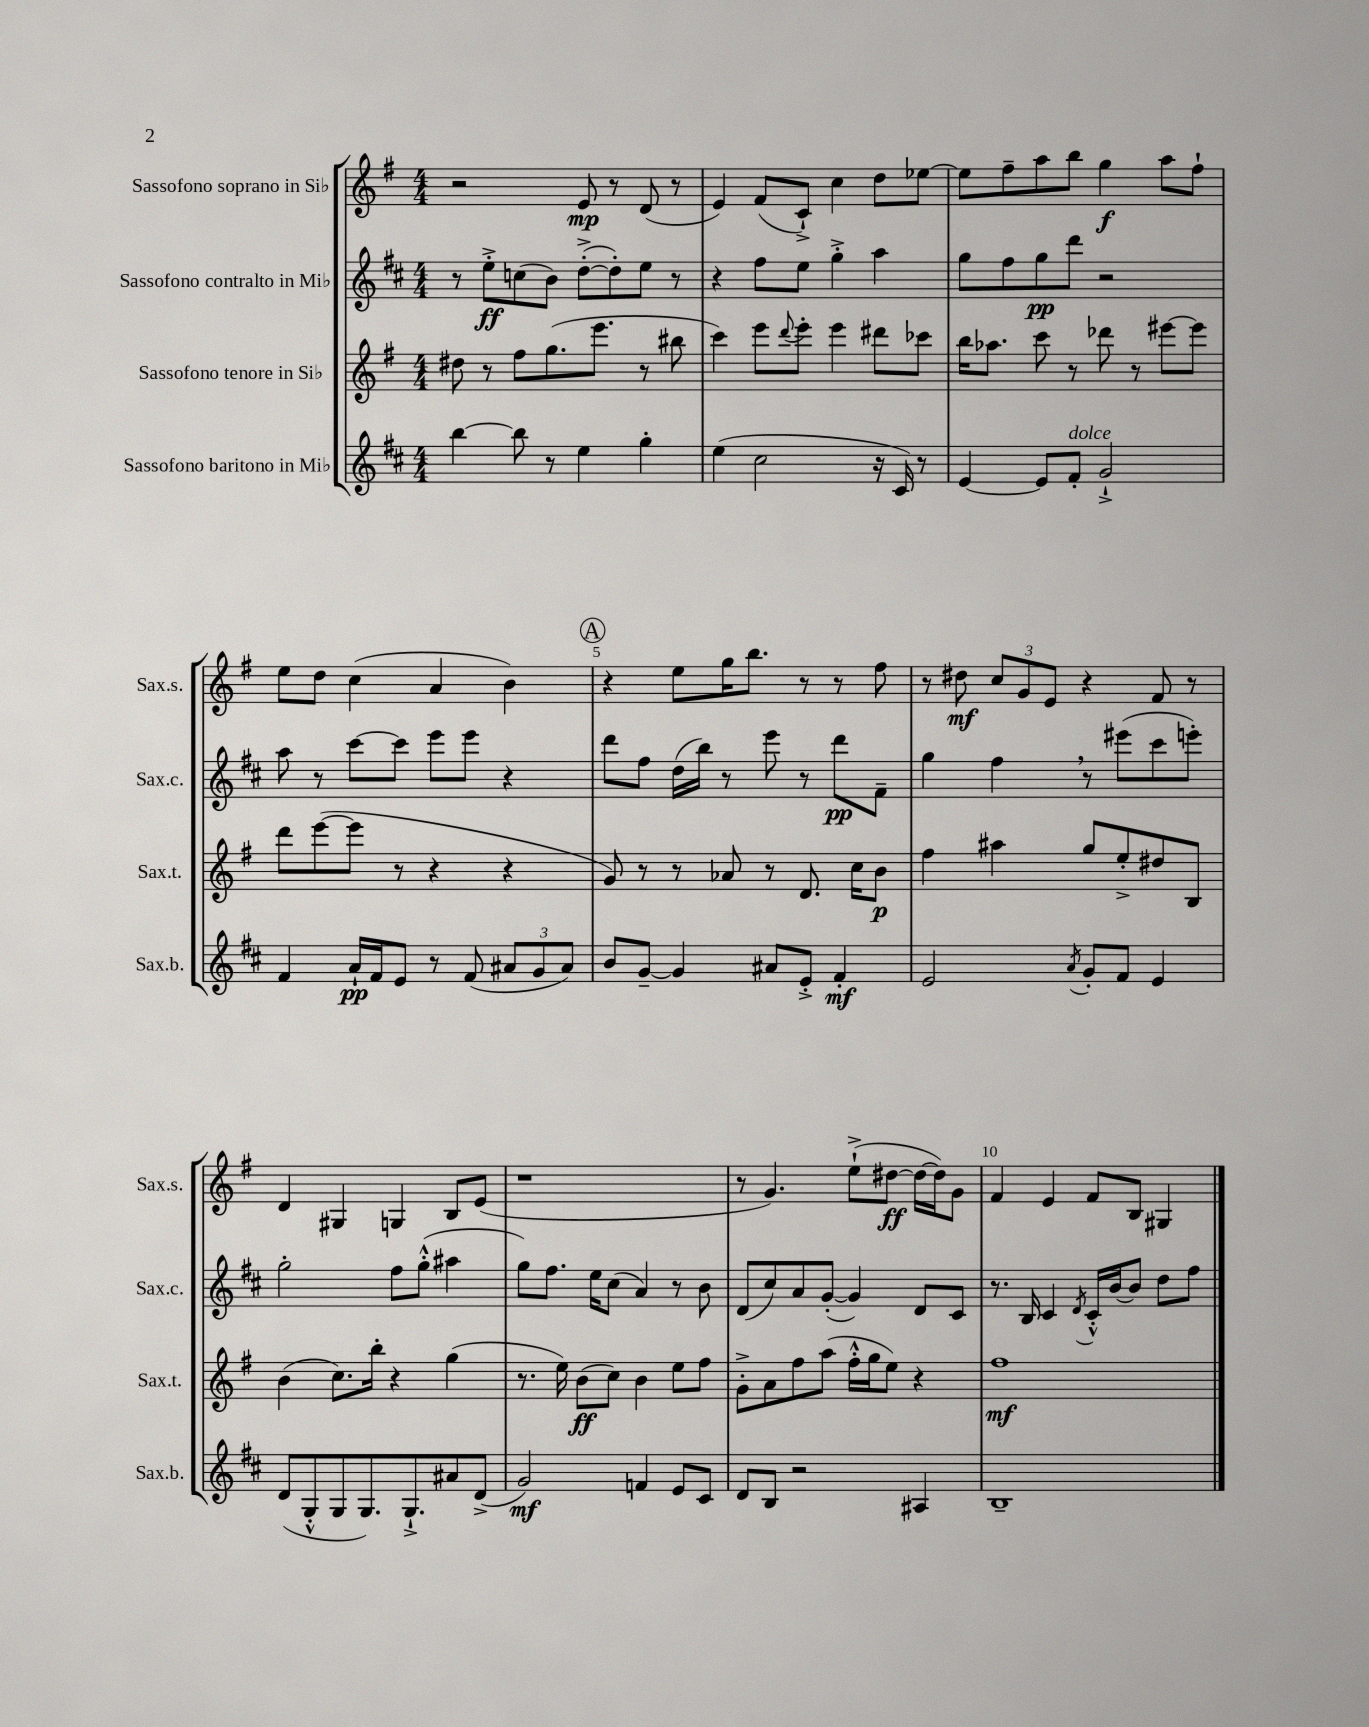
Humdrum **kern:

**kern	**dynam	**kern	**dynam	**kern	**dynam	**kern	**dynam
*part4	*part4	*part3	*part3	*part2	*part2	*part1	*part1
*staff4	*staff4	*staff3	*staff3	*staff2	*staff2	*staff1	*staff1
*I"Sassofono baritono in Mi♭	*	*I"Sassofono tenore in Si♭	*	*I"Sassofono contralto in Mi♭	*	*I"Sassofono soprano in Si♭	*
*I'Sax.b.	*	*I'Sax.t.	*	*I'Sax.c.	*	*I'Sax.s.	*
*clefG2	*	*clefG2	*	*clefG2	*	*clefG2	*
*k[f#c#]	*	*k[f#]	*	*k[f#c#]	*	*k[f#]	*
*M4/4	*	*M4/4	*	*M4/4	*	*M4/4	*
=1	=1	=1	=1	=1	=1	=1	=1
[4bb\	.	8dd#X\	.	8r	.	2r	.
.	.	8r	.	8ee'^\L	ff	.	.
8bb\]	.	8ff#\L	.	(8ccn\	.	.	.
8r	.	(8.gg\	.	8b\J)	.	.	.
4ee\	.	.	.	([8dd'^\L	.	8e/	mp
.	.	8.eee\J	.	.	.	.	.
.	.	.	.	8dd'\])	.	8r	.
4gg'\	.	8r	.	8ee\J	.	(8d/	.
.	.	8bb#X\	.	8r	.	8r	.
=2	=2	=2	=2	=2	=2	=2	=2
(4ee\	.	4ccc\)	.	4r	.	4e/)	.
2cc#\	.	8eee\L	.	8ff#\L	.	(8f#/L	.
.	.	8qqddd/	.	.	.	.	.
.	.	8eee'\J	.	8ee\J	.	8c`^/J)	.
.	.	4eee\	.	4gg'^\	.	4cc\	.
16r	.	8ddd#X\L	.	4aa\	.	8dd\L	.
16c#/)	.	.	.	.	.	.	.
8r	.	8ccc-X\J	.	.	.	[8ee-X\J	.
=3	=3	=3	=3	=3	=3	=3	=3
[4e/	.	16bb\KL	.	8gg\L	.	8ee-\L]	.
.	.	8.aa-X\J	.	.	.	.	.
.	.	.	.	8ff#\	.	8ff#~\	.
8e/L]	.	8ccc\	.	8gg\	pp	8aa\	.
!LO:TX:a:i:t=dolce	!	!	!	!	!	!	!
8f#'/J	.	8r	.	8ddd\J	.	8bb\J	.
2g`^/	.	8ddd-X\	.	2r	.	4gg\	f
.	.	8r	.	.	.	.	.
.	.	[8eee#X\L	.	.	.	8aa\L	.
.	.	8eee#\J]	.	.	.	8ff#`\J	.
!!LO:LB:g=z
=4	=4	=4	=4	=4	=4	=4	=4
4f#/	.	8ddd\L	.	8aa\	.	8ee\L	.
.	.	([8eee\	.	8r	.	8dd\J	.
16a`/LL	pp	8eee\J]	.	[8ccc#\L	.	(4cc\	.
16f#/J	.	.	.	.	.	.	.
8e/J	.	8r	.	8ccc#\J]	.	.	.
8r	.	4r	.	8eee\L	.	4a/	.
(8f#/	.	.	.	8eee\J	.	.	.
12a#X/L	.	4r	.	4r	.	4b\)	.
12g/	.	.	.	.	.	.	.
12a#/J)	.	.	.	.	.	.	.
!!LO:REH:place=s1:t=A
=5	=5	=5	=5	=5	=5	=5	=5
8b/L	.	8g/)	.	8ddd\L	.	4r	.
[8g~/J	.	8r	.	8ff#\J	.	.	.
4g/]	.	8r	.	(16dd\LL	.	8ee\L	.
.	.	.	.	16bb\JJ)	.	.	.
.	.	8a-X/	.	8r	.	16gg\K	.
.	.	.	.	.	.	8.bb\J	.
8a#X/L	.	8r	.	8eee\	.	.	.
8e'^/J	.	8.d/	.	8r	.	8r	.
4f#'/	mf	.	.	8ddd\L	pp	8r	.
.	.	16cc\KL	.	.	.	.	.
.	.	8b\J	p	8f#~\J	.	8ff#\	.
=6	=6	=6	=6	=6	=6	=6	=6
2e/	.	4ff#\	.	4gg\	.	8r	.
.	.	.	.	.	.	8dd#X\	mf
.	.	4aa#X\	.	4ff#,\	.	12cc/L	.
.	.	.	.	.	.	12g/	.
.	.	.	.	.	.	12e/J	.
8qa/	.	.	.	.	.	.	.
8g'/L	.	8gg/L	.	8r	.	4r	.
8f#/J	.	8ee'^/	.	(8eee#X\L	.	.	.
4e/	.	8dd#X/	.	8ccc#\	.	8f#/	.
.	.	8B/J	.	8eeen'\J)	.	8r	.
!!LO:LB:g=z
=7	=7	=7	=7	=7	=7	=7	=7
(8d/L	.	(4b\	.	2gg'\	.	4d/	.
8G'^^/	.	.	.	.	.	.	.
8G/	.	8.cc\L)	.	.	.	4G#X/	.
8.G/)	.	.	.	.	.	.	.
.	.	16bb'\Jk	.	.	.	.	.
.	.	4r	.	8ff#\L	.	4Gn/	.
8.G`^/	.	.	.	.	.	.	.
.	.	.	.	(8gg'^^\J	.	.	.
8a#X/	.	(4gg\	.	4aa#X\	.	8B/L	.
(8d^/J	.	.	.	.	.	(8e/J	.
=8	=8	=8	=8	=8	=8	=8	=8
2g/)	mf	8.r	.	8gg\L)	.	1r	.
.	.	.	.	8.ff#\J	.	.	.
.	.	16ee\)	.	.	.	.	.
.	.	(8b\L	ff	.	.	.	.
.	.	.	.	16ee\KL	.	.	.
.	.	8cc\J)	.	(8cc#\J	.	.	.
4fn/	.	4b\	.	4a/)	.	.	.
8e/L	.	8ee\L	.	8r	.	.	.
8c#/J	.	8ff#\J	.	8b\	.	.	.
=9	=9	=9	=9	=9	=9	=9	=9
8d/L	.	8g'^\L	.	(8d/L	.	8r	.
8B/J	.	8a\	.	8cc#/)	.	4.g/)	.
2r	.	8ff#\	.	8a/	.	.	.
.	.	(8aa\J	.	([8g'/J	.	.	.
.	.	16ff#'^^\LL	.	4g/])	.	(8ee`^\L	.
.	.	16gg\J	.	.	.	.	.
.	.	8ee\J)	.	.	.	[8dd#X\J	ff
4A#X/	.	4r	.	8d/L	.	16dd#\LL_	.
.	.	.	.	.	.	16dd#\J])	.
.	.	.	.	8c#/J	.	8g\J	.
=10	=10	=10	=10	=10	=10	=10	=10
1B~	.	1ff#	mf	8.r	.	4f#/	.
.	.	.	.	16B/	.	.	.
.	.	.	.	4c#/	.	4e/	.
.	.	.	.	8qd/	.	.	.
.	.	.	.	16c#'^^/LL	.	8f#/L	.
.	.	.	.	[16b/J	.	.	.
.	.	.	.	8b/J]	.	8B/J	.
.	.	.	.	8dd\L	.	4G#X/	.
.	.	.	.	8ff#\J	.	.	.
==	==	==	==	==	==	==	==
*-	*-	*-	*-	*-	*-	*-	*-
